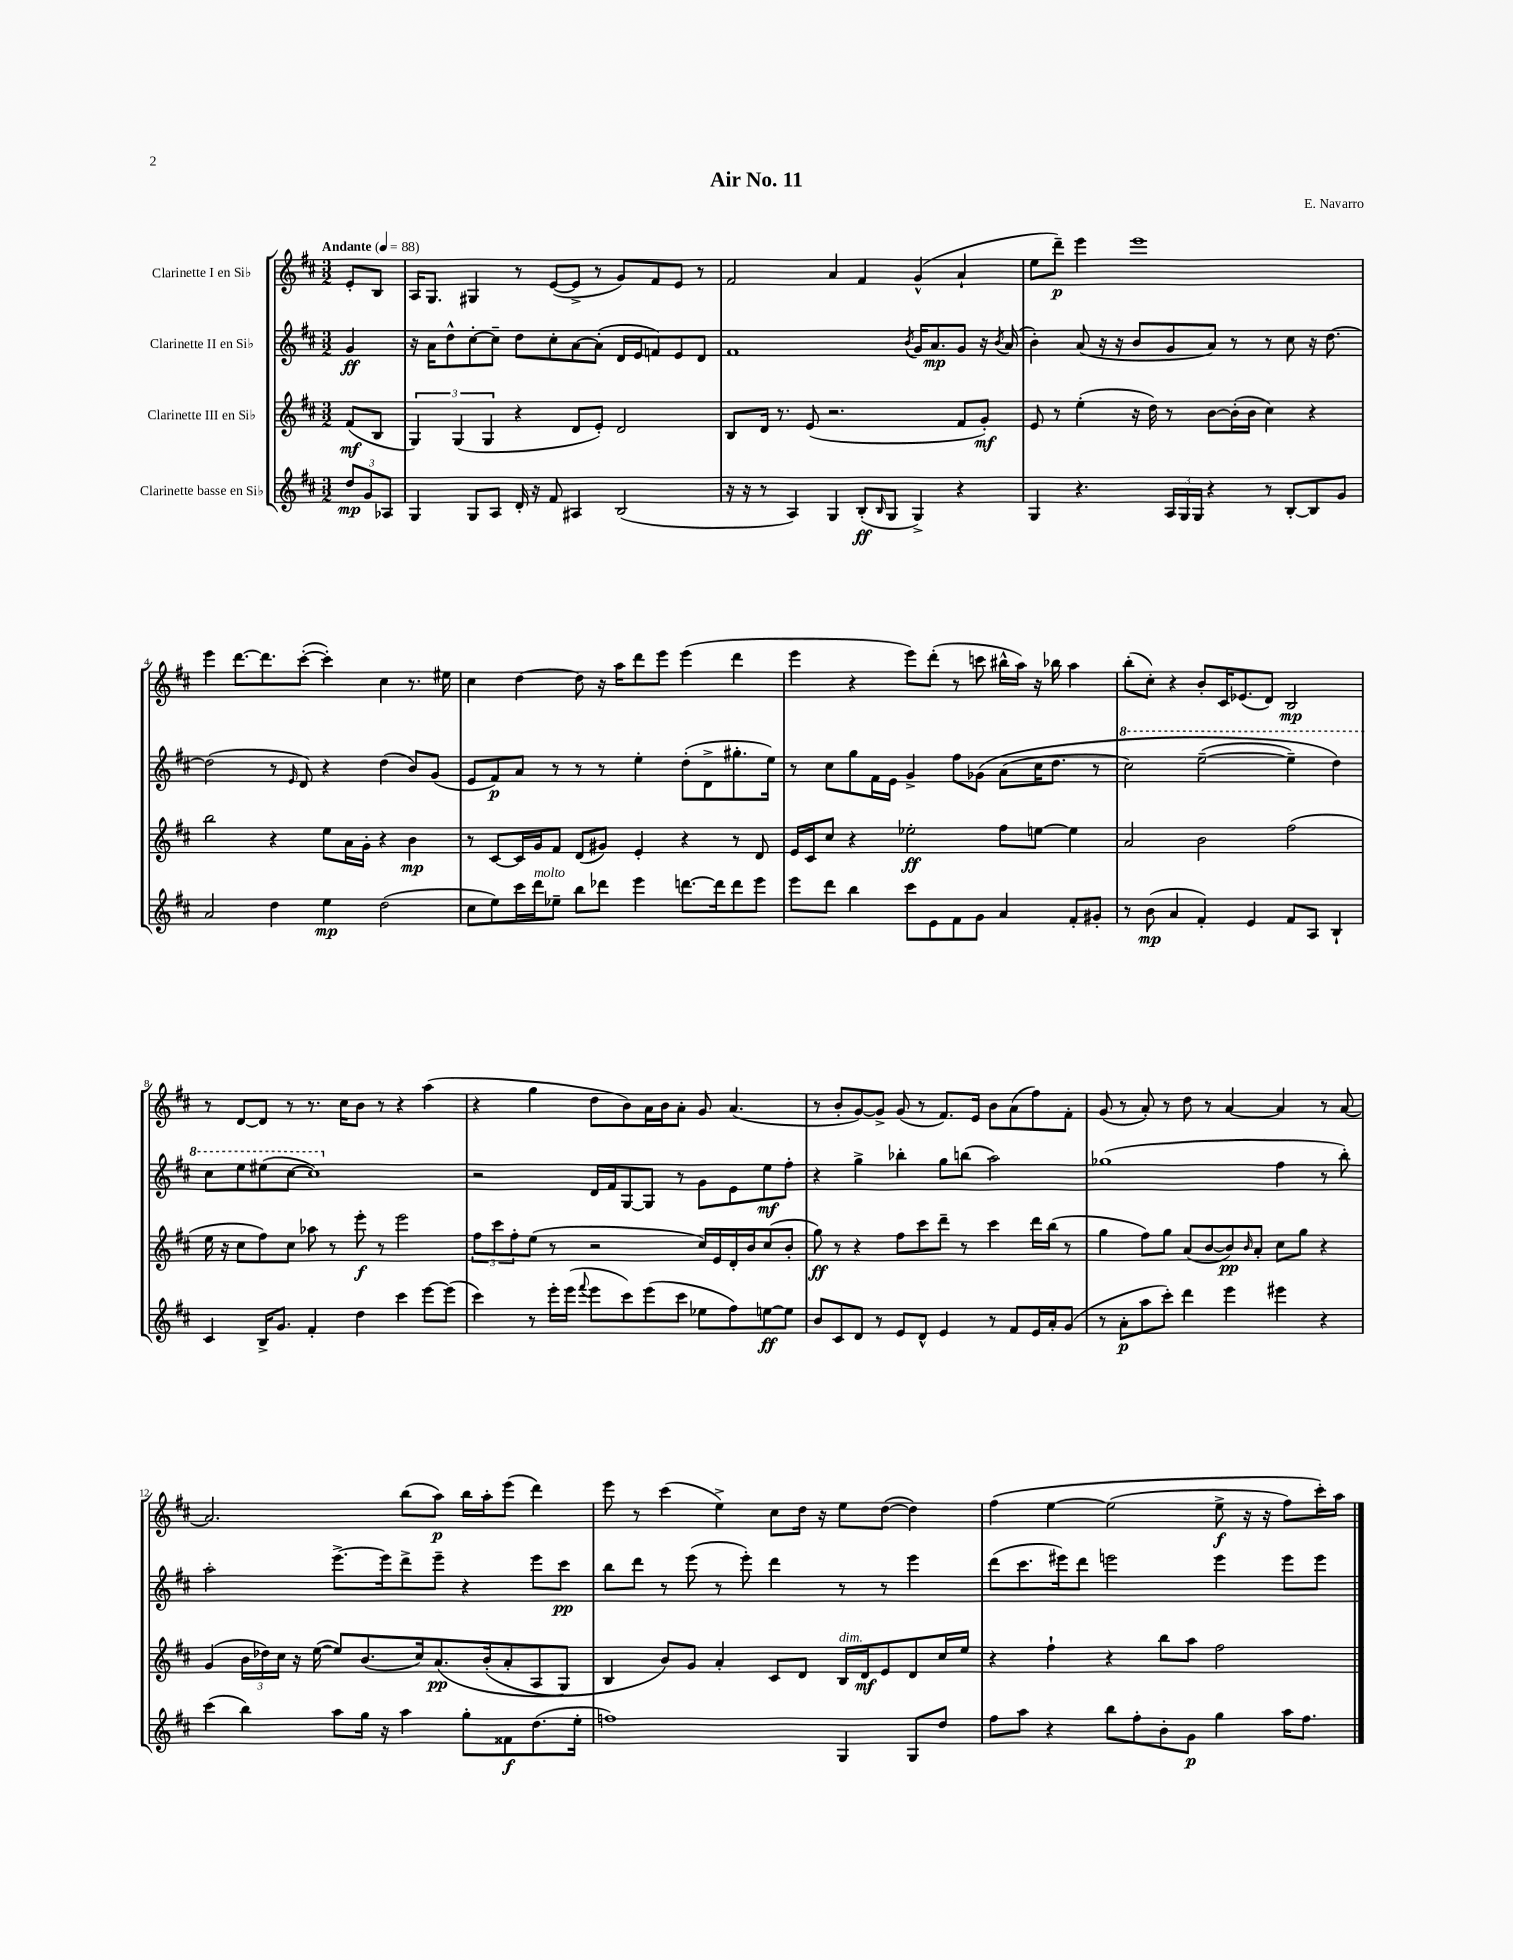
\header { title = "Air No. 11" composer = "E. Navarro" }
<<
\new StaffGroup <<
\new Staff = "s0" \with { instrumentName = "Clarinette I en Sib" } {
    \clef treble \key d \major \numericTimeSignature \time 3/2 \partial 4 \tempo "Andante" 4 = 88
    e'8-. b8 |
    a16 g8. gis4 r8 e'8~( e'8-> r8 g'8) fis'8 e'8 r8 |
    fis'2 a'4 fis'4 g'4-^( a'4-! |
    e''8 d'''8--\p) e'''4 e'''1 |
    e'''4 d'''8.~ d'''8. cis'''8~-.( cis'''4-.) cis''4 r8. eis''16 |
    cis''4 d''4~ d''8 r16 a''16 d'''8 e'''8 e'''4( d'''4 |
    e'''4 r4 e'''8) d'''8-.( r8 c'''8 bis''16-^ a''16) r16 bes''16 a''4 |
    b''8-.( cis''8-.) r4 b'8-. cis'16 ees'8.( d'8) b2\mp |
    r8 d'8~ d'8 r8 r8. cis''16 b'8 r8 r4 a''4( |
    r4 g''4 d''8 b'8) a'16 b'16 a'8-. g'8 a'4.( |
    r8 b'8-. g'8~) g'8-> g'8( r8 fis'8.) e'16 b'8 a'8( fis''8) fis'8-. |
    g'8( r8 a'8-.) r8 d''8 r8 a'4~ a'4 r8 a'8~ |
    a'2. b''8( a''8\p) b''16 a''16-. e'''8( d'''4) |
    e'''8 r8 cis'''4( e''4->) cis''8 d''16 r16 e''8 d''8~( d''4) |
    fis''4\( e''4~ e''2( e''8->\f r16 r16 fis''8) cis'''16-.\) a''16 \bar "|." |
}
\new Staff = "s1" \with { instrumentName = "Clarinette II en Sib" } {
    \clef treble \key d \major \numericTimeSignature \time 3/2 \partial 4
    g'4\ff |
    r16 a'16 d''8-^ cis''8~-. cis''8-- d''8 cis''8-. a'8~ a'8-.( d'16 e'16 f'8) e'8 d'8 |
    fis'1 \acciaccatura { b'8 } g'16 a'8.\mp g'8 r16 \acciaccatura { b'8 } a'16( |
    b'4-.) a'8( r16 r16 b'8 g'8 a'8) r8 r8 cis''8 r16 d''8.~ |
    d''2( r8 \grace { e'16 } d'8) r4 d''4( b'8) g'8( |
    e'8 fis'8\p) a'8 r8 r8 r8 e''4-. d''8-.( d'8-> gis''8.-. e''16) |
    r8 cis''8 g''8 fis'16 e'16 g'4-> fis''8 ges'8\( a'8( cis''16 d''8. r8 |
    \ottava #1 cis'''2) e'''2~--( e'''4--) d'''4\) |
    cis'''8 e'''8 eis'''8( cis'''8~ cis'''1) \ottava #0 |
    r2 d'16 fis'16 g8~ g8 r8 g'8 e'8 e''8\mf fis''8-. |
    r4 g''4-> bes''4-. g''8 b''8( a''2) |
    ges''1( fis''4 r8 b''8-.) |
    a''2-. e'''8.~-> e'''16 d'''8-> e'''8-- r4 e'''8 cis'''8\pp |
    b''8 d'''8 r8 e'''8( r8 e'''8-.) d'''4 r8 r8 e'''4 |
    d'''8( cis'''8. eis'''16) d'''8 e'''2 e'''4 e'''8 e'''8 \bar "|." |
}
\new Staff = "s2" \with { instrumentName = "Clarinette III en Sib" } {
    \clef treble \key d \major \numericTimeSignature \time 3/2 \partial 4
    fis'8\mf( b8 |
    \tuplet 3/2 { g4) g4( g4 } r4 d'8 e'8-.) d'2 |
    b8 d'16 r8. e'8( r2. fis'8 g'8-.\mf) |
    e'8 r8 e''4-.( r16 d''16) r8 b'8~ b'16-.( b'16 cis''4) r4 |
    b''2 r4 e''8 a'16 g'16-. r4 b'4\mp |
    r8 cis'8~ cis'16 g'16 fis'8 d'8( gis'8) e'4-. r4 r8 d'8 |
    e'16 cis'16 cis''8 r4 ees''2-.\ff fis''8 e''8~ e''4 |
    a'2 b'2 fis''2( |
    e''16 r16 cis''8 fis''8) cis''8 aes''8 r8 e'''8-.\f r8 e'''2 |
    \tuplet 3/2 { fis''8 cis'''8 fis''8-. } e''8( r8 r2 cis''16) e'16 d'16-. b'16 cis''8( b'8-. |
    g''8\ff) r8 r4 fis''8 cis'''8 d'''8-- r8 cis'''4 d'''16 b''16( r8 |
    g''4 fis''8) g''8 a'8( b'8~ b'8\pp) \grace { b'16 } a'8-. cis''8 g''8 r4 |
    g'4( \tuplet 3/2 { b'16 des''16) cis''16 } r16 e''16~( e''8) b'8.( cis''16) a'8.\pp\( b'16-.( a'8-. a8 g8) |
    b4 b'8\) g'8 a'4-. cis'8 d'8 b16^\markup { \italic "dim." } d'16\mf e'8 d'8 cis''16 e''16 |
    r4 fis''4-! r4 b''8 a''8 fis''2 \bar "|." |
}
\new Staff = "s3" \with { instrumentName = "Clarinette basse en Sib" } {
    \clef treble \key d \major \numericTimeSignature \time 3/2 \partial 4
    \tuplet 3/2 { d''8\mp g'8 aes8 } |
    g4 g8 a8 d'16-. r16 fis'8 ais4 b2( |
    r16 r16 r8 a4) g4 b8-.\ff( \grace { b16 } g8 g4->) r4 |
    g4 r4. \tuplet 3/2 { a16 g16 g16 } r4 r8 b8~-. b8 g'8 |
    a'2 d''4 e''4\mp d''2( |
    cis''8 e''8) cis'''16 d'''16^\markup { \italic "molto" } ees''8-- b''8 des'''8 e'''4 d'''8.~ d'''16 d'''8 e'''8 |
    e'''8 d'''8 b''4 cis'''8 e'8 fis'8 g'8 a'4 fis'8-. gis'8-. |
    r8 b'8\mp( a'4 fis'4-.) e'4 fis'8 a8 b4-! |
    cis'4 b16-> g'8. fis'4-. d''4 cis'''4 e'''8~ e'''8( |
    cis'''4) r8 e'''16-. e'''16( \appoggiatura { fis'''8 } e'''8 cis'''8) e'''8( cis'''8 ees''8 fis''8) e''8~\ff e''8 |
    b'8 cis'8 d'8 r8 e'8 d'8-^ e'4 r8 fis'8 e'16 a'16-. g'8( |
    r8 a'8-.\p a''8 cis'''8-.) d'''4 e'''4 eis'''4 r4 |
    cis'''4( b''4) a''8 g''16 r16 a''4 g''8-. fisis'8\f d''8.( e''16-. |
    f''1) g4 g8 d''8 |
    fis''8 a''8 r4 b''8 fis''8-. b'8-. g'8\p g''4 a''16 fis''8. \bar "|." |
}
>>
>>
